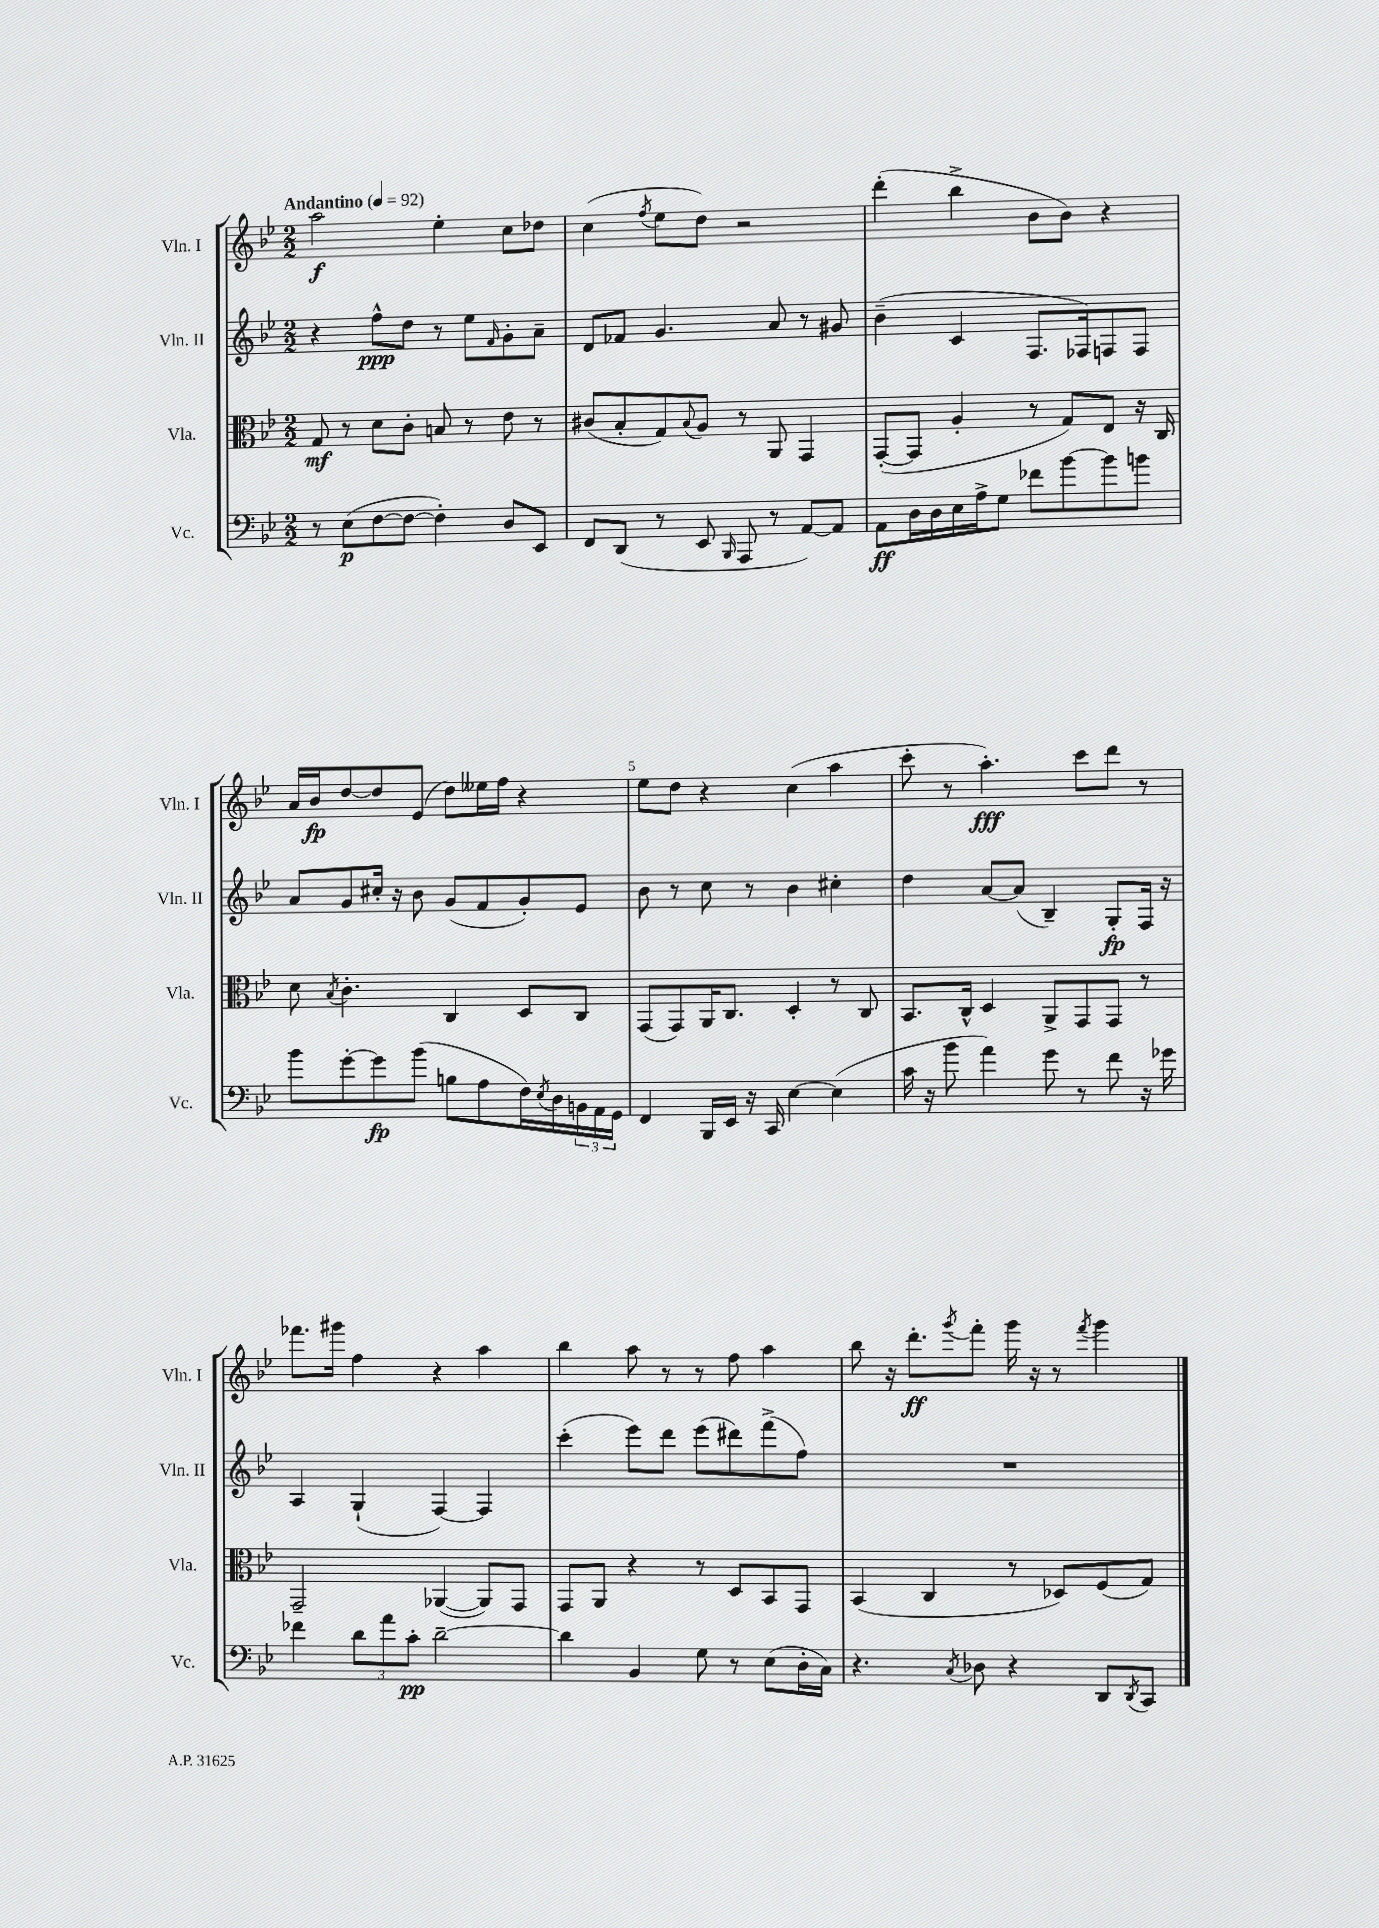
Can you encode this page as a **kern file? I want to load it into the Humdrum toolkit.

**kern	**kern	**kern	**kern
*staff4	*staff3	*staff2	*staff1
*clefF4	*clefC3	*clefG2	*clefG2
*k[b-e-]	*k[b-e-]	*k[b-e-]	*k[b-e-]
*M2/2	*M2/2	*M2/2	*M2/2
*MM92	*MM92	*MM92	*MM92
8r	8G	4r	2aa
(8E-	8r	.	.
[8F	8d	8ff^^	.
8F_	8c'	8dd	.
4F'])	8B	8r	4ee-'
.	8r	8ee-	.
.	.	16qqf	.
8D	8e-	8g'	8cc
8EE-	8r	8a~	8dd-
=	=	=	=
8FF	(8c#	8d	(4cc
(8DD	8B-'	8f-	.
.	.	.	8qff
8r	8G)	4.g	8ee-
.	8qqB-	.	.
8EE-	8A	.	8dd)
16qqBBB-	.	.	.
8AAA	8r	.	2r
8r	8AA	8a	.
[8AA)	4GG	8r	.
8AA]	.	8g#	.
=	=	=	=
8AA	([8GG'	(4b-~	(4ddd'
16D	8GG]	.	.
16D	.	.	.
16E-	4A'	4c	4bb-^
16A^	.	.	.
8G	.	.	.
8f-	8r	8.F	8b-
[8b-	8G)	.	8b-)
.	.	16F-)	.
8b-]	8E-	8F	4r
8b	16r	8F	.
.	16C	.	.
=	=	=	=
8b-	8d	8a	16a
.	.	.	16b-
.	8qB-	.	.
[8g'	4.c'	8g	[8dd
8g]	.	16cc#'	8dd]
.	.	16r	.
(8b-	.	8b-	(8e-
8B	4C	(8g	8dd)
8A	.	8f	16ee--
.	.	.	16ff
16F)	8D	8g')	4r
8qE-	.	.	.
16D	.	.	.
24BB	8C	8e-	.
24AA	.	.	.
24GG	.	.	.
=	=	=	=
4FF	(8GG	8b-	8ee-
.	8GG)	8r	8dd
16BBB-	16AA	8cc	4r
16EE-	8.C	.	.
16r	.	8r	.
16CC	.	.	.
[4E-	4D'	4b-	(4cc
(4E-]	8r	4cc#'	4aa
.	8C	.	.
=	=	=	=
16c	8.BB-	4dd	8ccc'
16r	.	.	.
8b-	.	.	8r
.	16C^^	.	.
4a)	4D	[8a	4.aa')
.	.	(8a]	.
8g	8AA^	4B-~)	.
8r	8GG	.	8ccc
8f	8GG	8G'	8ddd
16r	8r	16F	8r
16g-	.	16r	.
=	=	=	=
4f-	2GG~	4A	8.fff-
.	.	.	16ggg#
12d	.	(4G`	4ff
12a	.	.	.
12c'	.	.	.
[2d~	([4AA-	[4F)	4r
.	8AA-])	4F]	4aa
.	8GG	.	.
=	=	=	=
4d]	8GG	(4ccc'	4bb-
.	8AA	.	.
4BB-	4r	8eee-)	8aa
.	.	8ddd	8r
8G	8r	(8eee-	8r
8r	8D	8ddd#)	8ff
(8E-	8BB-	(8fff^	4aa
16D'	8GG	8ff)	.
16C)	.	.	.
=	=	=	=
4.r	(4BB-	1r	8bb-
.	.	.	16r
.	.	.	8.ddd'
.	4C	.	.
8qC	.	.	8qggg
8D-	.	.	8fff'
4r	8r	.	16ggg
.	.	.	16r
.	8D-)	.	8r
.	.	.	8qfff
8DD	(8F	.	4ggg
8qDD	.	.	.
8CC	8G)	.	.
==	==	==	==
*-	*-	*-	*-
